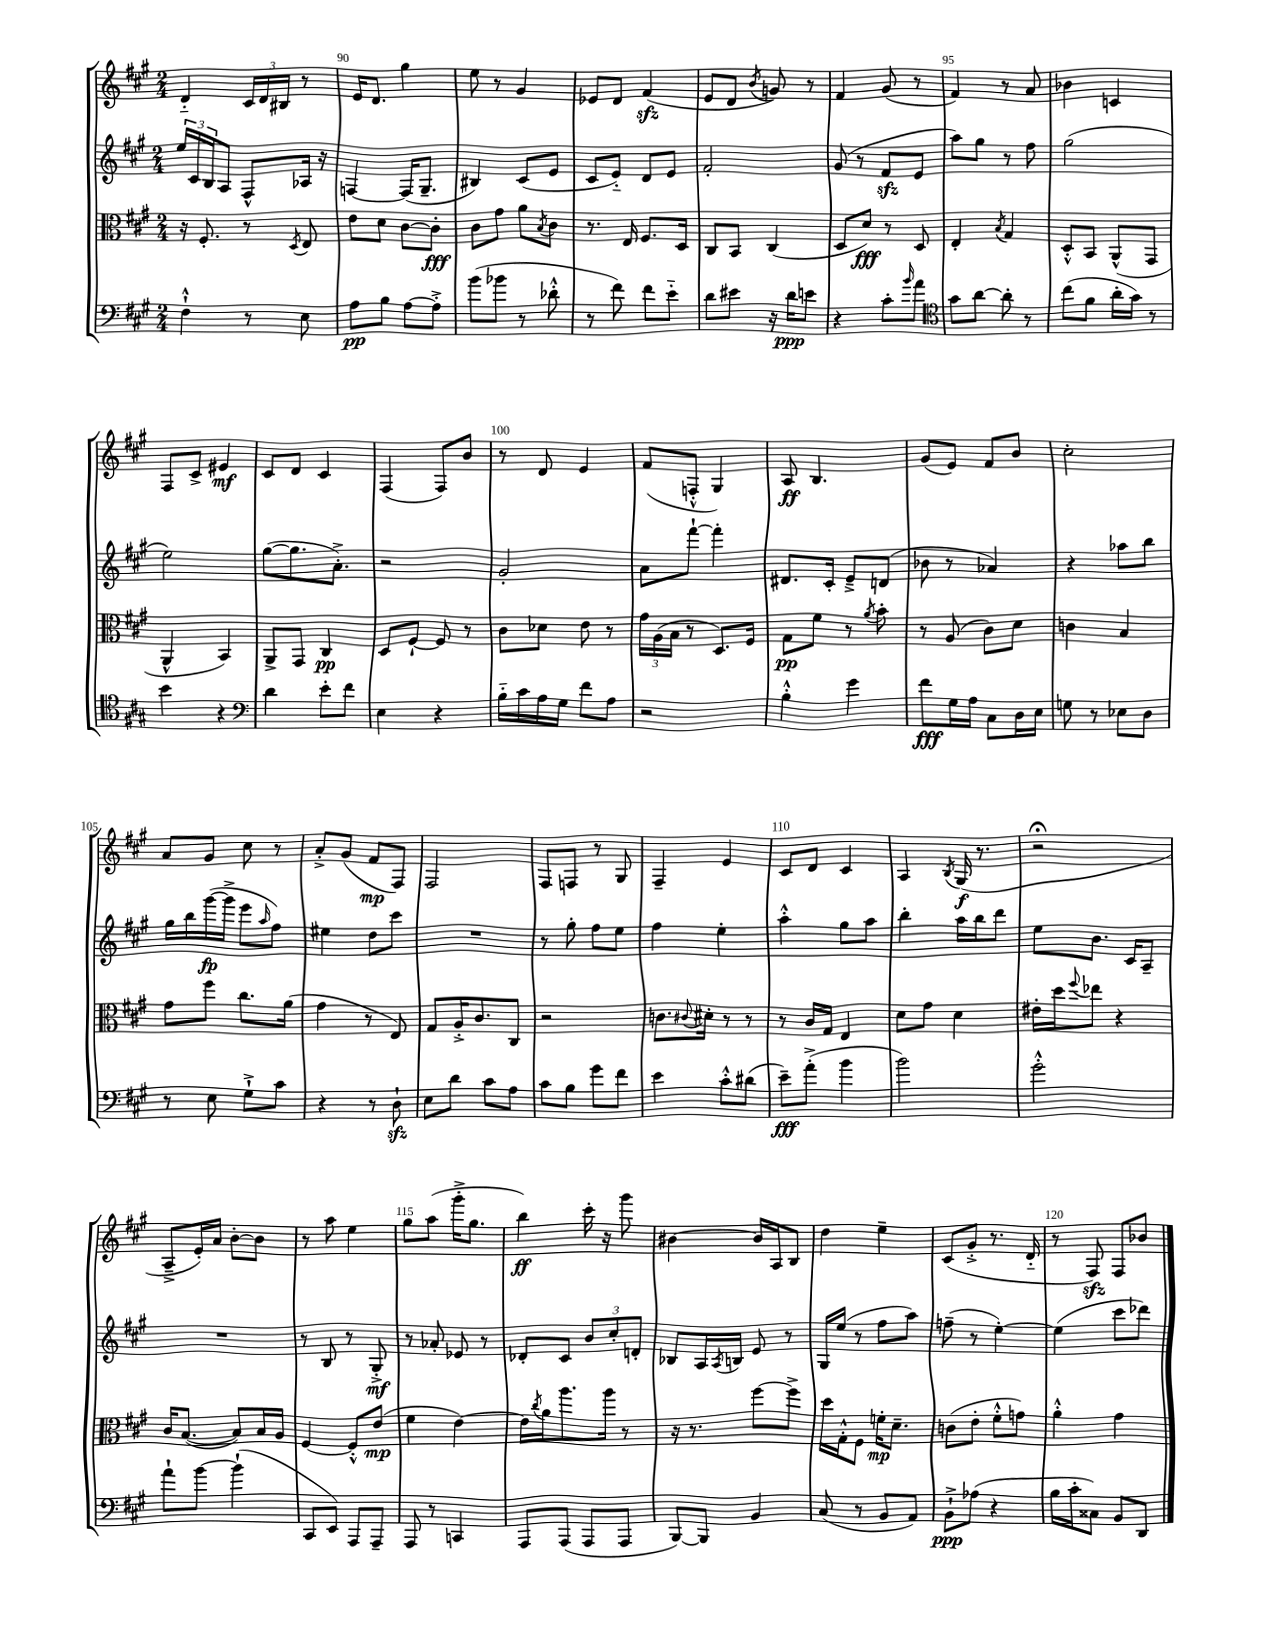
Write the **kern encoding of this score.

**kern	**kern	**kern	**kern
*staff4	*staff3	*staff2	*staff1
*clefF4	*clefC3	*clefG2	*clefG2
*k[f#c#g#]	*k[f#c#g#]	*k[f#c#g#]	*k[f#c#g#]
*M2/4	*M2/4	*M2/4	*M2/4
4F#`^^	16r	24ee	4d'~
.	.	24c#	.
.	8.F#'	.	.
.	.	24B	.
.	.	8A	.
8r	8r	8F#^^	24c#
.	.	.	24d
.	.	.	24B#
.	8qD	.	.
8E	8E	16A-	8r
.	.	16r	.
=	=	=	=
8A	8e	[4F	16e
.	.	.	8.d
8B	8d	.	.
[8A	[8c#	(16F]	4gg#
.	.	8.G#~	.
8A'^]	8c#']	.	.
=	=	=	=
(8b	8c#	4B#)	8ee
8b-	8g#	.	8r
8r	8a	(8c#	4g#
.	8qB	.	.
8d-'^^	8c#	8e	.
=	=	=	=
8r	8.r	8c#	8e-
8f#)	.	8e'~)	8d
.	16E	.	.
8f#	8.F#	8d	(4f#
8e'~	.	8e	.
.	16D	.	.
=	=	=	=
8d	8C#	2f#'	8e
8e#	8BB	.	8d
.	.	.	8qb
16r	(4C#	.	8g)
16d	.	.	.
8e	.	.	8r
=	=	=	=
4r	8D	(8g#	4f#
.	8d)	8r	.
8c#'	8r	8f#	(8g#
16qqb	.	.	.
8a	8D	8e	8r
=	=	=	=
*clefC4	*	*	*
8g#	4E'	8aa)	4f#)
[8a	.	8gg#	.
.	8qB	.	.
8a']	4G#	8r	8r
8r	.	8ff#	8a
=	=	=	=
(8cc#	8D'^^	(2gg#	4b-
8f#	8BB	.	.
16a'	(8AA^^	.	4c
16g#)	.	.	.
8r	8GG#	.	.
=	=	=	=
4b	4AA^^	2ee)	8F#
.	.	.	8c#^
4r	4BB)	.	4e#
=	=	=	=
*clefF4	*	*	*
4d	8AA^	([8gg#	8c#
.	8GG#	8.gg#]	8d
8e'	4C#	.	4c#
.	.	8.a'^)	.
8f#	.	.	.
=	=	=	=
4E	8D	2r	(4F#
.	[8F#`	.	.
4r	8F#]	.	8F#)
.	8r	.	8b
=	=	=	=
16B'~	8c#	2g#'	8r
16c#	.	.	.
16A	8d-	.	8d
16G#	.	.	.
8f#	8e	.	4e
8A	8r	.	.
=	=	=	=
2r	24g#	8a	(8f#
.	(24A	.	.
.	24B	.	.
.	8r	[8fff#`	8F'^^
.	8.D)	4fff#']	4G#)
.	16F#	.	.
=	=	=	=
4B'^^	8G#	8.d#	8A
.	8f#	.	4.B
.	.	16c#'	.
4g#	8r	8e~^	.
.	8qa	.	.
.	8b'	(8d	.
=	=	=	=
8f#	8r	8b-	(8g#
16G#	(8A	8r	8e)
16A	.	.	.
8C#	8c#)	4a-)	8f#
16D	8d	.	8b
16E	.	.	.
=	=	=	=
8G	4c	4r	2cc#'
8r	.	.	.
8E-	4B	8aa-	.
8D	.	8bb	.
=	=	=	=
8r	8g#	16gg#	8a
.	.	16bb	.
8E	8ff#	([16ggg#	8g#
.	.	16ggg#^]	.
8G#`^	8.cc#	8eee	8cc#
.	.	16qqaa	.
8c#	.	8ff#)	8r
.	(16a	.	.
=	=	=	=
4r	4g#	4ee#	8a'^
.	.	.	(8g#
8r	8r	8dd	8f#
8D`	8E)	8ccc#	8F#)
=	=	=	=
8E	8G#	2r	2F#
8d	16A'^	.	.
.	8.c#	.	.
8c#	.	.	.
8A	8C#	.	.
=	=	=	=
8c#	2r	8r	8F#
8B	.	8gg#'	8F
8g#	.	8ff#	8r
8f#	.	8ee	8G#
=	=	=	=
4e	8.c	4ff#	4F#~
.	8qqc#	.	.
.	16d#'	.	.
8c#'^^	8r	4ee'	4e
(8d#	8r	.	.
=	=	=	=
8e~)	8r	4aa'^^	8c#
(8a'^	16c#	.	8d
.	16G#	.	.
4b	4E	8gg#	4c#
.	.	8aa	.
=	=	=	=
2b)	8d	4bb'	4A
.	8g#	.	.
.	.	.	8qB
.	4d	16aa	(16G#
.	.	16bb	8.r
.	.	8ddd	.
=	=	=	=
2g#'^^	16e#'	8ee	2r;
.	16dd	.	.
.	8qqff#	.	.
.	8ee-	8.b	.
.	4r	.	.
.	.	16c#	.
.	.	8A~	.
=	=	=	=
8a`	16c#	2r	8A~^
.	([8.B	.	.
[8b	.	.	16e')
.	.	.	16a
(4b`]	8B])	.	[8b'
.	16B	.	8b]
.	16A	.	.
=	=	=	=
8CC#	[4F#	8r	8r
8EE)	.	8B	8aa
8AAA	8F#'^^]	8r	4ee
8AAA~	(8e	8G#'^	.
=	=	=	=
8AAA	4f#	8r	8gg#
8r	.	8a-'	(8aa
4CC	[4e)	8e-	16ggg#'^
.	.	.	8.gg#
.	.	8r	.
=	=	=	=
8AAA	16e]	8d-'	4bb)
.	8qcc#	.	.
.	16a	.	.
(8AAA	8.aa	8c#	.
8AAA	.	12b	16ccc#'
.	16aa	.	16r
.	.	12cc#'	.
8AAA	8r	.	8ggg#
.	.	12d'	.
=	=	=	=
[8BBB)	16r	8B-	[4b#
.	8.r	.	.
8BBB]	.	16A	.
.	.	8qA	.
.	.	16B	.
4BB	[8ff#	8e	16b#]
.	.	.	16A
.	8ff#^]	8r	8B
=	=	=	=
(8C#	16dd	16G#	4dd
.	16G#'^^	(16ee	.
8r	8F#	8r	.
8BB	16f'	8ff#	4ee~
.	8.d~	.	.
8AA)	.	8aa)	.
=	=	=	=
8BB`^	(8c	(8ff~	(8c#
(8A-	8e'	8r	8g#'^
4r	8f#'^^	[4ee')	8.r
.	8g)	.	.
.	.	.	16d'~
=	=	=	=
16B	4a'^^	(4ee]	8r
16c#'	.	.	.
8C##)	.	.	8F#)
8BB	4g#	8ccc#	8F#
8DD	.	8ddd-)	8b-
==	==	==	==
*-	*-	*-	*-
